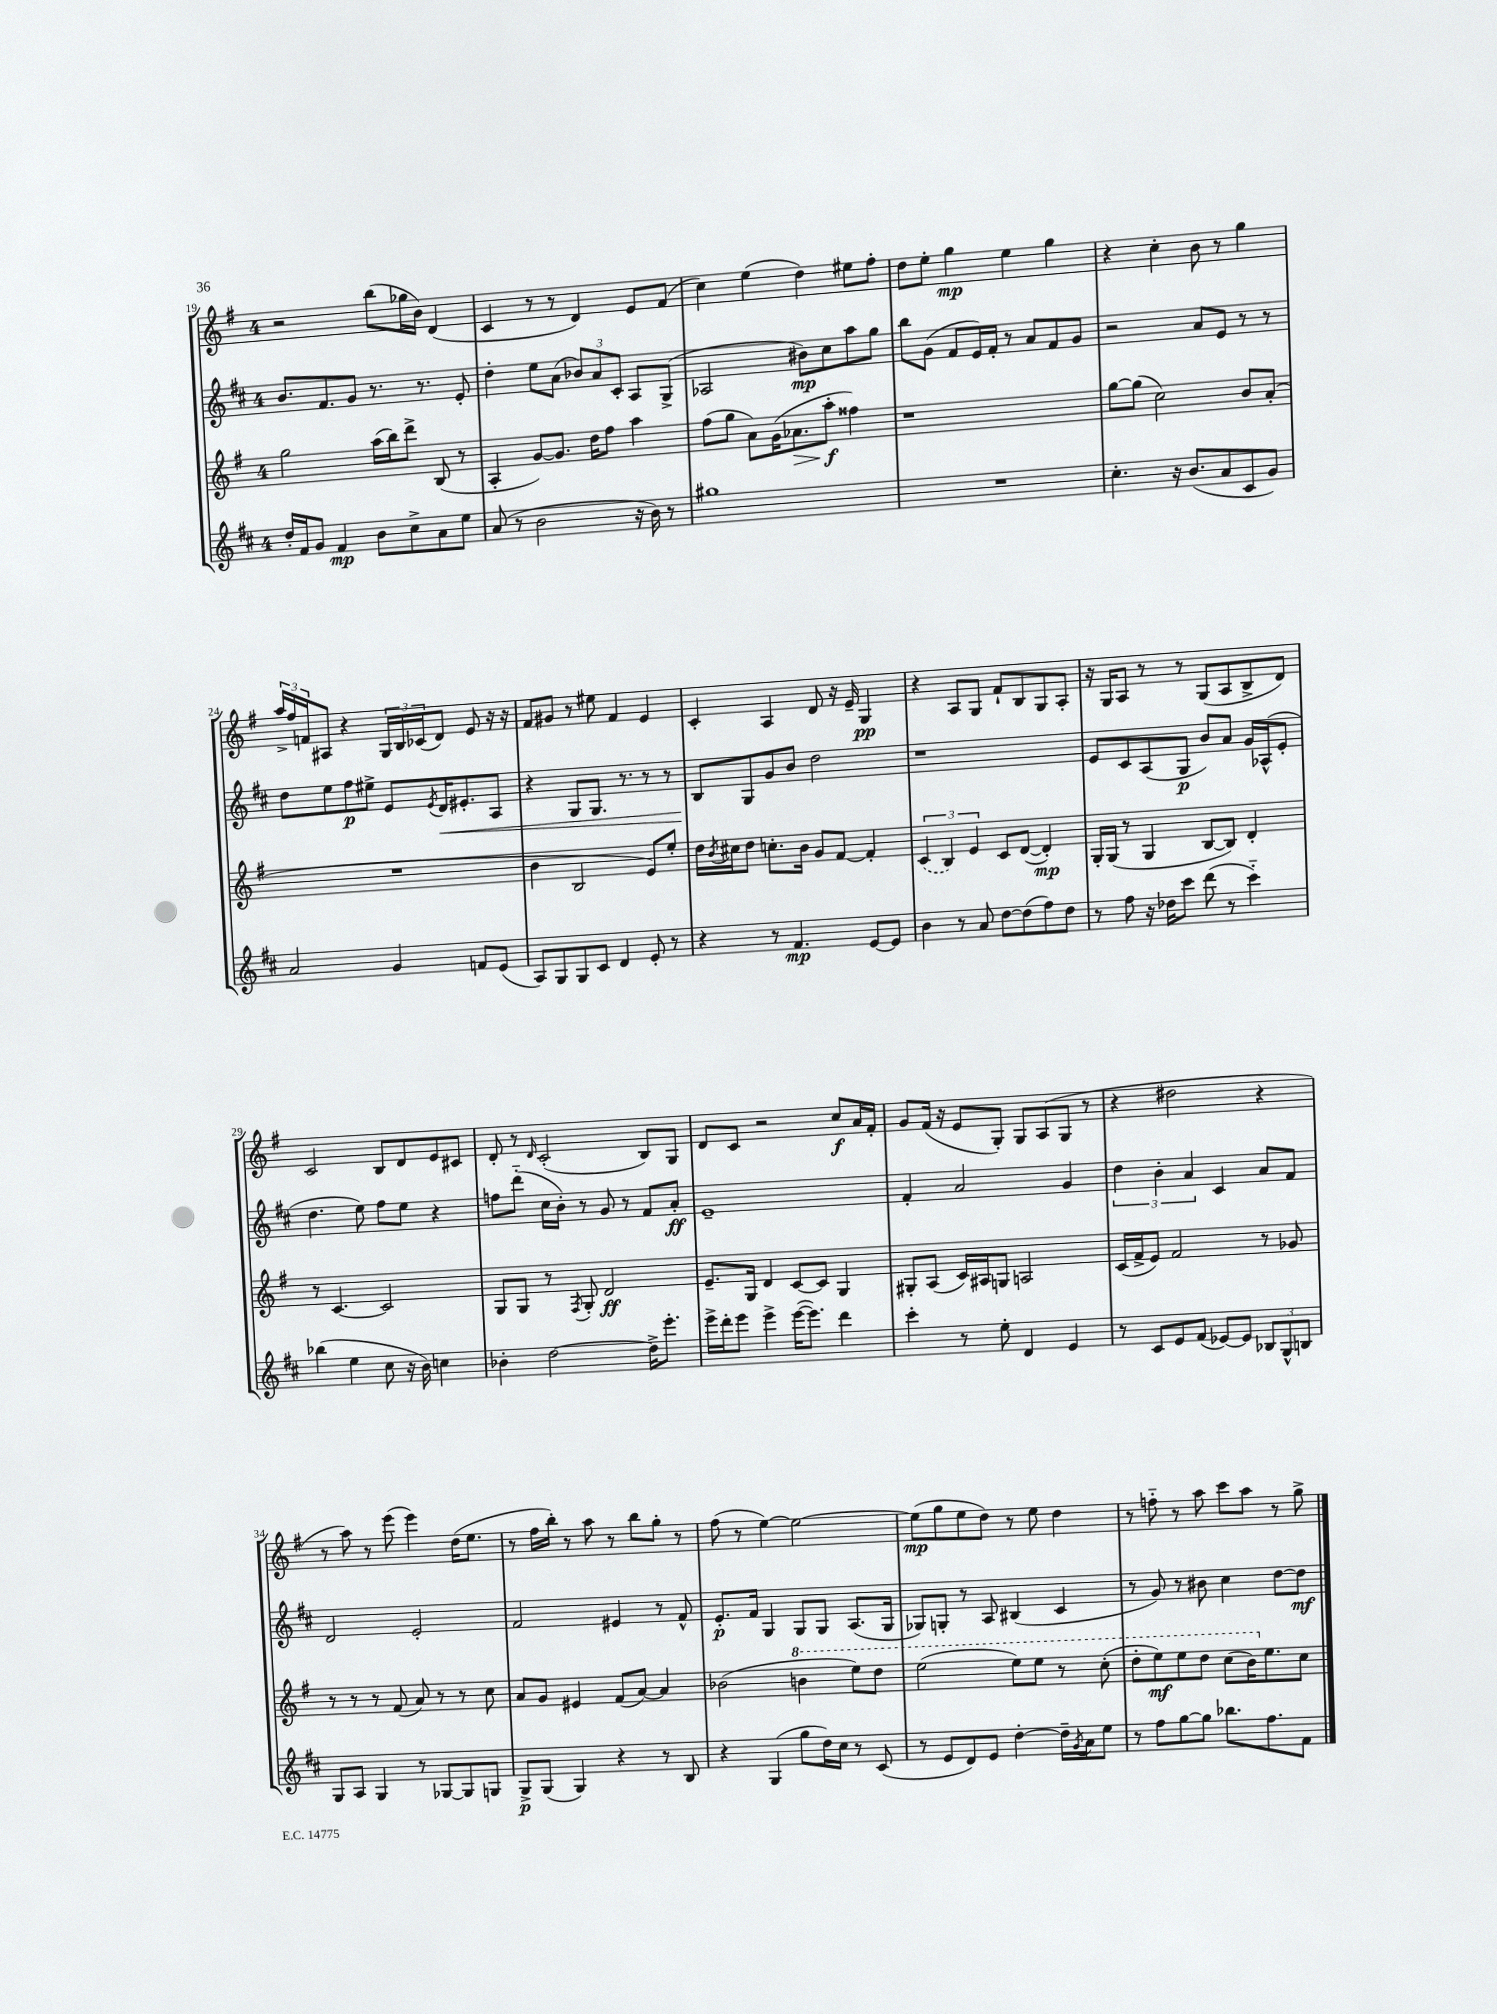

**kern	**kern	**kern	**kern
*staff4	*staff3	*staff2	*staff1
*clefG2	*clefG2	*clefG2	*clefG2
*k[f#c#]	*k[f#]	*k[f#c#]	*k[f#]
*M4/4	*M4/4	*M4/4	*M4/4
16dd'	2gg	8.b	2r
16f#	.	.	.
8g	.	.	.
.	.	8.f#	.
4f#	.	.	.
.	.	8g	.
8b	(16aa	8.r	(8bb
.	16bb)	.	.
8cc#^	8ddd^	.	16gg-
.	.	8.r	16b)
8a	(8B	.	(4d
8ee	8r	8e'	.
=	=	=	=
(8a	4A'	4dd'	4c
8r	.	.	.
2b	[8g)	8ee	8r
.	8.g]	(8a	8r
.	.	12b-)	4d)
.	16dd	.	.
.	.	12a	.
.	8ff#	.	.
.	.	12c#'	.
16r	4aa	8A	8e
16b)	.	.	.
8r	.	(8G^	(8f#
=	=	=	=
1gg#	(8ff#	2A-	4cc)
.	8gg	.	.
.	8a)	.	(4ee
.	(16g	.	.
.	8.a-	.	.
.	.	8b#)	4dd)
.	8aa'	8cc#	.
.	4ff##)	8aa	8ee#
.	.	8gg	8ff#'
=	=	=	=
1r	1r	8bb	8dd
.	.	(8g	8ee'
.	.	8f#	4gg
.	.	16e)	.
.	.	16f#'	.
.	.	8r	4ee
.	.	8a	.
.	.	8f#	4gg
.	.	8g	.
=	=	=	=
4.cc#'	[8gg	2r	4r
.	(8gg]	.	.
.	2cc)	.	4cc'
16r	.	.	.
(8.b	.	.	.
.	.	8a	8b
8a	.	8e	8r
8c#	8b	8r	4gg
8g)	(8a'	8r	.
=	=	=	=
2a	1r	8dd	24aa^
.	.	.	24ff#
.	.	.	24f
.	.	8ee	8A#
.	.	8ff#	4r
.	.	8ee#^	.
4g	.	8e	24G
.	.	.	24B
.	.	.	(24c-
.	.	8qe	.
.	.	16d	8d)
.	.	8.e#'	.
8f	.	.	8e
(8e	.	8A	16r
.	.	.	16r
=	=	=	=
8A)	4b	4r	8f#
8G	.	.	8g#
8G	2B	8G	8r
8c#	.	8.G	8ee#
4d	.	.	4f#
.	.	8.r	.
8e'	8e)	8r	4e
8r	8ee'	8r	.
=	=	=	=
4r	16dd	8B	4c'
.	8qb	.	.
.	16cc#	.	.
.	8dd	8G	.
8r	8.cc'	8g	4A
4.f#	.	8b	.
.	16b	.	.
.	8g	2dd	8d
.	[8f#	.	16r
.	.	.	16e~
[8e	4f#']	.	4G
8e]	.	.	.
=	=	=	=
4b	(6c	1r	4r
.	6B)	.	.
8r	.	.	8A
.	6e	.	.
8a	.	.	8G
[8dd	8c	.	8f#`
(8dd]	([8d	.	8B
8ff#)	4d'])	.	8G
8dd	.	.	8A'
=	=	=	=
8r	16G'	8e	16r
.	(16G	.	16G
8ff#	8r	8c#	8A
16r	4G	(8A	8r
16dd-	.	.	.
8ccc#	.	8G	8r
(8ddd	[8B	8b)	(8G
8r	8B])	8a	8A
4ccc#'~)	4d'	16g	8B^
.	.	(16A-^^	.
.	.	8e'	8d)
=	=	=	=
(4bb-	8r	4.dd	2c
.	[4.c	.	.
4ee	.	.	.
.	.	8ee)	.
8cc#	2c]	8ff#	8B
16r	.	8ee	8d
16b)	.	.	.
4cc	.	4r	8e
.	.	.	8c#
=	=	=	=
4b-'	8G	8ff	8d'
.	8G	(8ddd'~	8r
.	.	.	16qqd
[2dd	8r	16cc#	(2c'
.	.	16b')	.
.	8qF#	.	.
.	8G'	8r	.
.	2d	8g	.
.	.	8r	.
16dd^]	.	8f#	8B)
8.eee'	.	.	.
.	.	8a'	8G
=	=	=	=
16eee^	8.e~	1e~	8d
16ddd'	.	.	.
8eee	.	.	8c
.	16G	.	.
4eee^	4d	.	2r
([16eee	[8c	.	.
8.eee])	.	.	.
.	8c]	.	.
4ddd	4G	.	8cc
.	.	.	16a
.	.	.	16f#'
=	=	=	=
4ccc#'	8G#'	4f#'	8g
.	(8A	.	(16f#
.	.	.	16r
8r	16c)	2a	8e
.	16A#	.	.
8ee'	8G	.	8G')
4d	2A	.	8G
.	.	.	(8A
4e	.	4g	8G
.	.	.	8r
=	=	=	=
8r	(16c	6dd	4r
.	16f#^	.	.
8c#	8e)	.	.
.	.	6b'	.
8e	2f#	.	2dd#
.	.	6a	.
(8f#	.	.	.
[8e-)	.	4c#	.
8e-]	.	.	.
12B-	8r	8a	4r
12G^^	.	.	.
.	8g-	8f#	.
12B	.	.	.
=	=	=	=
8G	8r	2d	8r
8A	8r	.	8aa)
4G	8r	.	8r
.	(8f#	.	(8eee
8r	8a)	2e'	4eee)
[8G-	8r	.	.
8G-]	8r	.	(16dd
.	.	.	8.ee
8G	8cc	.	.
=	=	=	=
8G^	8a	2f#	8r
(8G	8g	.	16ff#
.	.	.	16bb')
4G)	4e#	.	8r
.	.	.	8aa
4r	(8f#	4e#	8r
.	[8a)	.	8bb
8r	4a]	8r	8gg'
8B	.	8f#^^	8r
=	=	=	=
4r	(2b-	8.e'	(8ff#
.	.	.	8r
.	.	16f#	.
(4G	.	4G	[4ee)
8gg	4bb	8G	2ee_
16dd)	.	8G	.
16cc#	.	.	.
8r	8eee)	(8.A	.
(8c#	8ddd	.	.
.	.	16G	.
=	=	=	=
8r	(2eee	8G-)	(8ee]
8e	.	8G'	8gg
8d)	.	8r	8ee
8e	.	8A	8dd)
[4dd'	8eee)	(4B#	8r
.	8eee	.	8ee
16dd~]	8r	4c#	4dd
8qg	.	.	.
16a	.	.	.
8ee	(8ccc'	.	.
=	=	=	=
8r	8ddd'	8r	8r
8ff#	8eee)	8g)	8ff'~
[8gg	8eee	8r	8r
8gg]	8ddd	8b#	8aa
8.bb-	(8ccc	4cc#	8ccc
.	16bb)	.	8aa
8.ff#	8.ee	.	.
.	.	[8dd	8r
8f#	8cc	8dd]	8gg^
==	==	==	==
*-	*-	*-	*-
